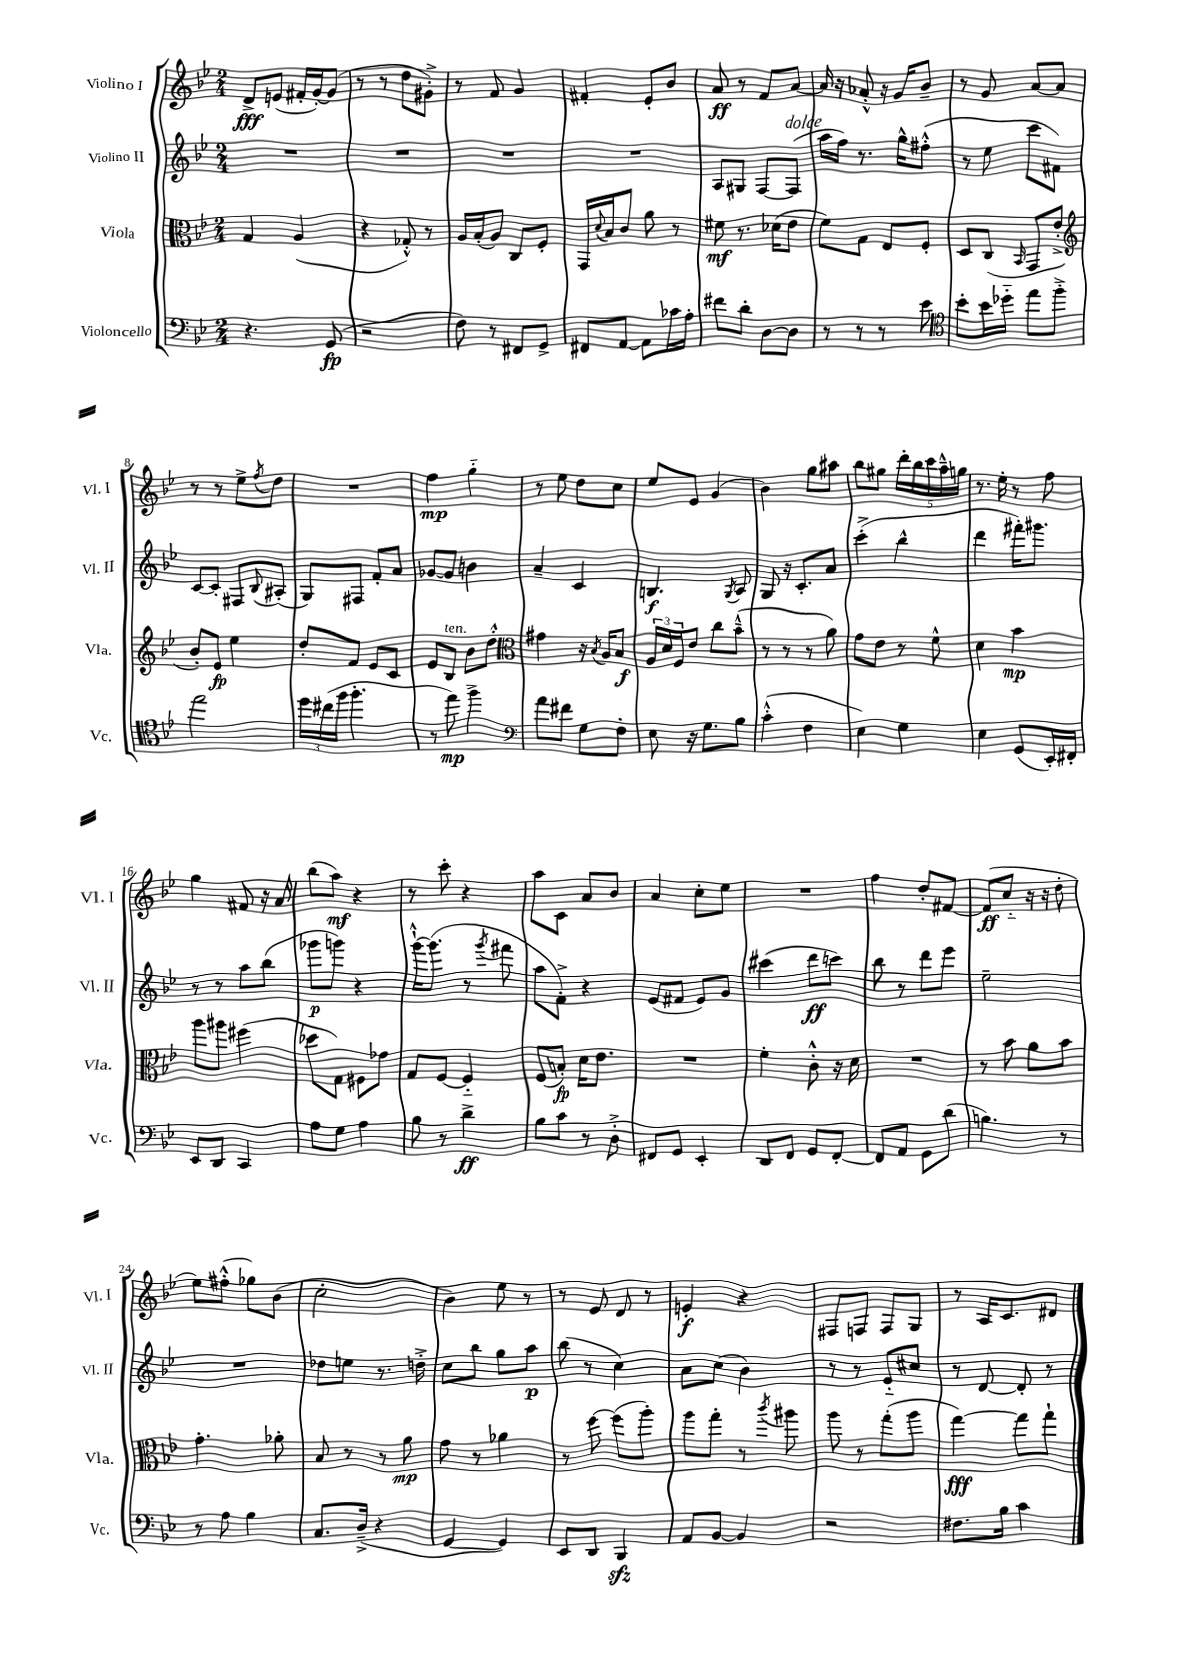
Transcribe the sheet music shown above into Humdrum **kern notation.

**kern	**kern	**kern	**kern
*staff4	*staff3	*staff2	*staff1
*clefF4	*clefC3	*clefG2	*clefG2
*k[b-e-]	*k[b-e-]	*k[b-e-]	*k[b-e-]
*M2/4	*M2/4	*M2/4	*M2/4
4.r	4G	2r	8d^
.	.	.	(8e
.	(4A	.	16f#'
.	.	.	[16g')
(8GG	.	.	(8g]
=	=	=	=
2r	4r	2r	8r
.	.	.	8r
.	8G-'^^)	.	8dd
.	8r	.	8g#'^)
=	=	=	=
8F)	16A	2r	8r
.	(16B-'	.	.
8r	8A)	.	8f
8FF#	8C	.	4g
8GG^	8F'	.	.
=	=	=	=
8FF#	16GG	2r	4f#'
.	8qqd	.	.
.	16B-	.	.
[8AA	8c	.	.
8AA]	8a	.	8e-'
16c-	8r	.	8b-
16A'	.	.	.
=	=	=	=
8f#	8f#	8A	8a
8d'	8.r	8G#	8r
[8D	.	[8F	8f
.	(16d-	.	.
8D]	8e-	(8F]	[8a
=	=	=	=
8r	8f)	16aa	16a]
.	.	16ff)	16r
8r	8G	8.r	8a-'^^
8r	8E-	.	16r
.	.	16gg^^	16g
8e-	8F'	(8ff#'^^	8b-~
=	=	=	=
*clefC4	*	*	*
8b-'	8D	8r	8r
16b-	(8C	8ee-	8g
16dd-'~	.	.	.
.	16qqBB-	.	.
8ee-	8GG	8ccc	[8a
8ff'^	8e-'^	8f#)	8a]
=	=	=	=
*	*clefG2	*	*
2ee-	8b-')	[8c	8r
.	8e-	8c']	8r
.	4ee-	8F#	8ee-^
.	.	8qqB-	8qff
.	.	(8A#'	8dd
=	=	=	=
24dd	8dd'	8G)	2r
(24cc#	.	.	.
24ff	.	.	.
4.ff'	8f	8F#	.
.	8e-	8f'	.
.	8c	8a	.
=	=	=	=
8r	8e-	[8g-	4ff
8ee-)	8B-	8g-]	.
4ff^	8b-	4b	4gg'~
.	8dd'^^	.	.
=	=	=	=
*clefF4	*clefC3	*	*
8a	4g#	4a~	8r
8f#	.	.	8ee-
8G	16r	4c	8dd
.	8qB-	.	.
.	16A	.	.
8F'	8B-	.	8cc
=	=	=	=
8E-	24A	4.B	8ee-
.	24d	.	.
.	24F	.	.
16r	8e-	.	8e-
8.G	.	.	.
.	8cc	.	(4g
.	.	8qG	.
8B-	(8b-~^^	8A	.
=	=	=	=
(4c'^^	8r	8G	4b-)
.	8r	16r	.
.	.	8.c'	.
4F	8r	.	8gg
.	8a)	8a	8aa#
=	=	=	=
4E-)	8g	(4ccc'^	8bb-
.	8e-	.	8gg#
4G	8r	4bb-^^	20ddd'
.	.	.	20bb-
.	.	.	20ccc
.	8f^^	.	.
.	.	.	20aa~^^
.	.	.	20gg
=	=	=	=
4E-	4d	4ddd	8.r
.	.	.	16ee-'
(8GG	4b-	16fff#')	8r
.	.	8.ggg#	.
16EE-')	.	.	8ff
16FF#'	.	.	.
=	=	=	=
8EE-	8aa	8r	4gg
8DD	8aa#	8r	.
4CC	(4ff#	8aa	8f#
.	.	(8bb-	16r
.	.	.	16a
=	=	=	=
8A	8dd-	8ggg-	(8bb-
8G	8G)	8ggg)	8aa)
4A	8F#	4r	4r
.	8g-	.	.
=	=	=	=
8B-	8G	[16ggg`^^	8r
.	.	(8.ggg]	.
8r	[8F	.	8ccc'
4d^	4F'~]	8r	4r
.	.	8qggg	.
.	.	8fff#	.
=	=	=	=
8B-	(8F	8aa	8aa
8c	8B')	8f'^)	8c
8r	16d	4r	8a
.	8.e-	.	.
8D'^	.	.	8b-
=	=	=	=
8FF#	2r	(8e-	4a
8GG	.	8f#	.
4EE-'	.	8e-)	8cc'
.	.	8g	8ee-
=	=	=	=
8DD	4f'	(4ccc#	2r
8FF	.	.	.
8GG	8c'^^	8ddd	.
[8FF'	16r	8ccc)	.
.	16d	.	.
=	=	=	=
8FF]	2r	8bb-	4ff
8AA	.	8r	.
8GG	.	8ddd	8dd'
(8d	.	8eee-	[8f#
=	=	=	=
4.B)	8r	2ee-~	(8f#]
.	8b-	.	8cc'~
.	8a	.	16r
.	.	.	16r
8r	8b-	.	8dd'
=	=	=	=
8r	4.g'	2r	8ee-)
8A	.	.	(8ff#'^^
4B-	.	.	8gg-)
.	8a-'	.	(8b-
=	=	=	=
8.C	8B-	8dd-	2cc'
.	8r	8ee	.
(16D~^	.	.	.
4r	8r	8.r	.
.	8a	.	.
.	.	16dd'^	.
=	=	=	=
[4GG	8g	8cc	4b-)
.	8r	8bb-	.
4GG])	4a-	8gg	8ee-
.	.	8aa	8r
=	=	=	=
8EE-	8r	(8bb-	8r
8DD	[8ff	8r	8e-
4BBB-	(8ff]	4cc)	8d
.	8aa')	.	8r
=	=	=	=
8AA	8aa	8a	4e'
[8BB-	8gg'	(8cc	.
4BB-]	8r	4b-)	4r
.	8qccc	.	.
.	8aa#	.	.
=	=	=	=
2r	8aa	8r	8F#
.	8r	8r	8F
.	(8gg'	8e-'~	8F
.	8aa	8cc#	8G
=	=	=	=
8.F#	[4gg)	8r	8r
.	.	[8d	16A
16B-	.	.	8.c
4c	8gg]	8d']	.
.	8gg`	8r	8d#
==	==	==	==
*-	*-	*-	*-
